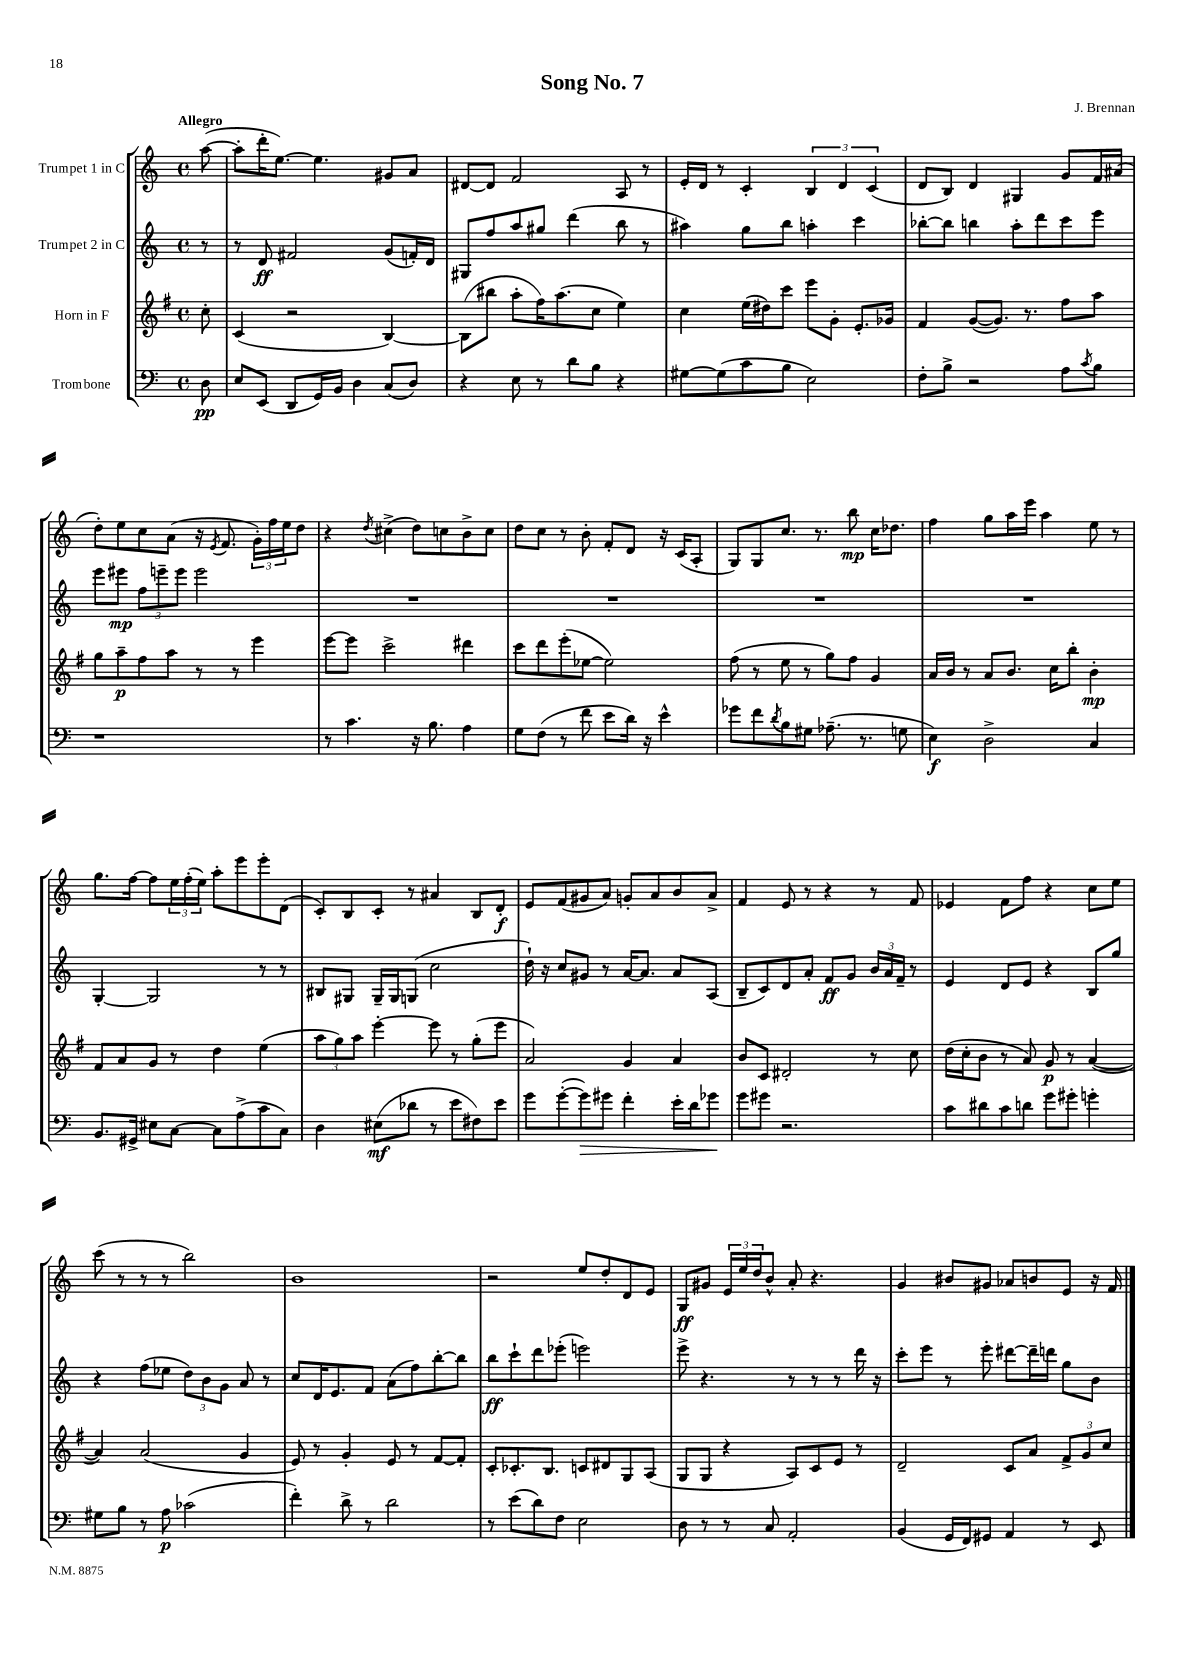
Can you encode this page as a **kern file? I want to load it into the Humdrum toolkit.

**kern	**kern	**kern	**kern
*staff4	*staff3	*staff2	*staff1
*clefF4	*clefG2	*clefG2	*clefG2
*k[]	*k[f#]	*k[]	*k[]
*M4/4	*M4/4	*M4/4	*M4/4
*met(c)	*met(c)	*met(c)	*met(c)
8D	8cc'	8r	([8aa
=	=	=	=
8E	(4c	8r	8aa']
(8EE	.	8d	16ddd'
.	.	.	[8.ee)
8DD	2r	2f#	.
16GG)	.	.	4.ee]
16BB	.	.	.
4D	.	.	.
(8C	[4B)	(8g	8g#
8D)	.	16f')	8a
.	.	16d	.
=	=	=	=
4r	(8B]	8G#	[8d#
.	8bb#	8ff	8d#]
8E	8aa'	8aa	2f
8r	16ff#)	8gg#	.
.	(8.aa	.	.
8d	.	(4ddd	.
8B	8cc	.	.
4r	4ee)	8bb	8A
.	.	8r	8r
=	=	=	=
[8G#	4cc	4aa#)	16e'
.	.	.	16d
(8G#]	.	.	8r
8c	(16ee	8gg	4c'
.	16dd#)	.	.
8B	8ccc	8bb	.
2E)	8eee	4aa'	6B
.	8g'	.	.
.	.	.	6d
.	8.e'	4ccc	.
.	.	.	(6c
.	16g-	.	.
=	=	=	=
8F'	4f#	[8bb-'	8d
8B^	.	8bb-]	8B)
2r	([8g	4bb	4d
.	8.g])	.	.
.	.	8aa'	4G#
.	8.r	.	.
.	.	8ddd	.
8A	8ff#	8ccc	8g
8qc	.	.	.
8B	8aa	8eee	16f
.	.	.	(16a#
=	=	=	=
1r	8gg	8eee	8dd')
.	8aa~	8eee#	8ee
.	8ff#	12ff	8cc
.	.	12eee~	.
.	8aa	.	(8a
.	.	12eee	.
.	8r	2eee	16r
.	.	.	8qe
.	.	.	8.f
.	8r	.	.
.	4eee	.	24g')
.	.	.	24ff
.	.	.	24ee
.	.	.	8dd
=	=	=	=
8r	[8eee	1r	4r
4.c	8eee]	.	.
.	.	.	8qdd
.	2ccc^	.	(4cc#^
16r	.	.	8dd)
8.B	.	.	.
.	.	.	8cc
4A	4ddd#	.	8b^
.	.	.	8cc
=	=	=	=
8G	8ccc	1r	8dd
(8F	8ddd	.	8cc
8r	(8eee'	.	8r
8f	[8ee-	.	8b'
8e	2ee-])	.	8f'
16d)	.	.	8d
16r	.	.	.
4e^^	.	.	16r
.	.	.	(16c
.	.	.	8A'
=	=	=	=
8g-	(8ff#	1r	8G)
8f	8r	.	8G
8qd	.	.	.
8B	8ee	.	8.cc
8G#	8r	.	.
.	.	.	8.r
(8.A-~	8gg)	.	.
.	8ff#	.	8bb
8.r	.	.	.
.	4g	.	16cc
.	.	.	8.dd-
8G	.	.	.
=	=	=	=
4E)	16a	1r	4ff
.	16b	.	.
.	8r	.	.
2D^	8a	.	8gg
.	8.b	.	16aa
.	.	.	16eee
.	.	.	4aa
.	16cc	.	.
.	8bb'	.	.
4C	4b'	.	8ee
.	.	.	8r
=	=	=	=
8.BB	8f#	[4G'	8.gg
.	8a	.	.
16GG#^	.	.	[16ff
8E#	8g	2G]	8ff]
[8C	8r	.	24ee
.	.	.	(24ff'
.	.	.	24ee)
8C]	4dd	.	8aa'
(8A^	.	.	8eee
8c	(4ee	8r	8eee'
8C)	.	8r	(8d
=	=	=	=
4D	12aa	8B#	8c')
.	12gg)	.	.
.	.	8G#	8B
.	12aa	.	.
(8E#	[4eee'	16G#~	8c'
.	.	16G#	.
8d-	.	(8G	8r
8r	8eee]	2cc	4a#
8e	8r	.	.
8F#)	(8gg'	.	8B
8e	8eee	.	8d'
=	=	=	=
8g	2a)	16dd`)	8e
.	.	16r	.
([8g'	.	8cc	(8f
8g])	.	8g#	8g#
8g#	.	8r	8a)
4f'	4g	[16a	8g'
.	.	8.a]	.
.	.	.	8a
16e'	4a	8a	8b
16d	.	.	.
8g-	.	(8A	8a^
=	=	=	=
8g	8b	8B~	4f
8g#	8c	8c)	.
2.r	2d#'	8d	8e
.	.	8a'	8r
.	.	8f	4r
.	.	8g	.
.	8r	24b	8r
.	.	24a	.
.	.	24f~	.
.	8cc	8r	8f
=	=	=	=
8c	(16dd	4e	4e-
.	16cc'	.	.
8d#	8b	.	.
8c	8r	8d	8f
8d	8a)	8e	8ff
8g	8g	4r	4r
8g#'	8r	.	.
4g'	([4a	8B	8cc
.	.	8gg	8ee
=	=	=	=
8G#	4a])	4r	(8ccc
8B	.	.	8r
8r	(2a	(8ff	8r
8A	.	8ee-	8r
(2c-	.	12dd)	2bb)
.	.	12b	.
.	.	12g	.
.	4g	8a	.
.	.	8r	.
=	=	=	=
4f')	8e)	8cc	1b
.	8r	16d	.
.	.	8.e	.
8d^	4g'	.	.
8r	.	8f	.
2d	8e	(8a	.
.	8r	8ff)	.
.	[8f#	[8bb'	.
.	8f#']	8bb]	.
=	=	=	=
8r	8c'	8bb	2r
(8e	8.c-'	8ccc`	.
8d)	.	8ddd	.
.	8.B	.	.
8F	.	(8eee-'	.
2E	8c	2eee)	8ee
.	8d#	.	8dd'
.	8G	.	8d
.	(8A	.	8e
=	=	=	=
8D	8G	8eee^	8G
8r	8G	4.r	8g#
8r	4r	.	24e
.	.	.	24ee
.	.	.	24dd
8C	.	.	8b^^
2AA'	8A)	8r	8a'
.	8c	8r	4.r
.	8e	8r	.
.	8r	16ddd	.
.	.	16r	.
=	=	=	=
(4BB	2d~	8ccc'	4g
.	.	8eee	.
16GG	.	8r	8b#
16FF)	.	.	.
8GG#	.	8eee'	8g#
4AA	8c	[8ddd#	8a-
.	8a	16ddd#~]	8b
.	.	16ddd	.
8r	12f#^	8gg	8e
.	12g	.	.
8EE	.	8b	16r
.	12cc	.	.
.	.	.	16f
==	==	==	==
*-	*-	*-	*-
